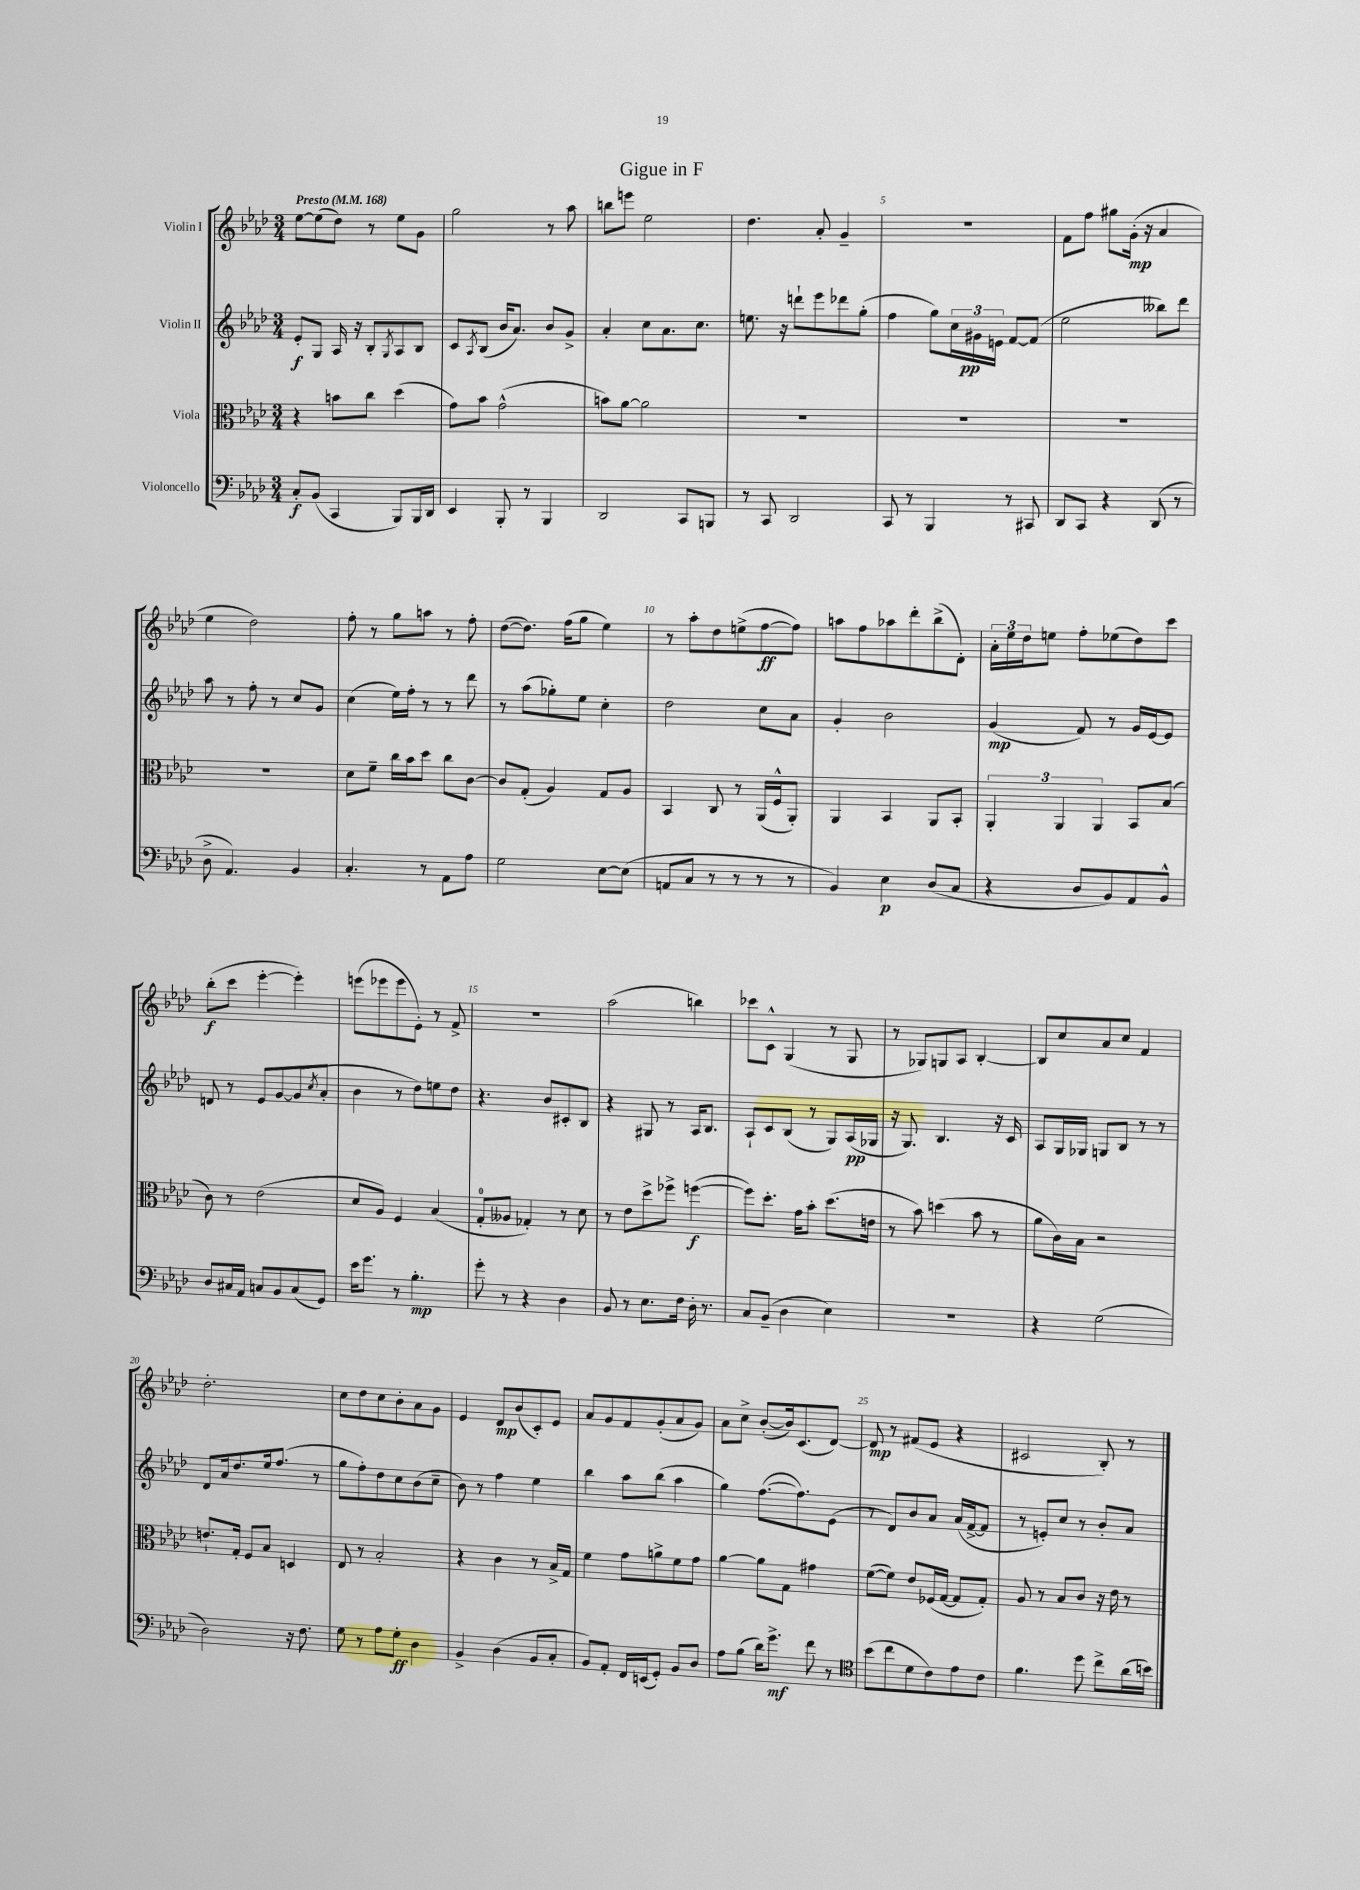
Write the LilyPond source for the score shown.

\header { title = "Gigue in F" }
<<
\new StaffGroup <<
\new Staff = "s0" \with { instrumentName = "Violin I" } {
    \clef treble \key aes \major \numericTimeSignature \time 3/4 \tempo "Presto" 4 = 168
    ees''8~ ees''8( des''8) r8 ees''8 g'8 |
    g''2 r8 aes''8 |
    b''8 e'''8 ees''2 |
    des''4. aes'8-. g'4-- |
    R2. |
    f'8 f''8 gis''8 g'16-.\mp( r16 aes'4 |
    ees''4 des''2) |
    f''8-. r8 g''8 a''8 r8 f''8-. |
    des''8~( des''8.) f''16( g''8 ees''4) |
    r8 aes''8-. des''8 e''8->( f''8~\ff f''8) |
    a''8 f''8 aes''8 des'''8-. bes''8->( des'8-.) |
    \tuplet 3/2 { aes'16-. ees''16 des''16 } e''8 f''8-. ees''8( des''8) c'''8 |
    bes''8-.\f( c'''8 ees'''4~-. ees'''4-.) |
    e'''8( ees'''8 ees'''8 ees'8-.) r8 f'8-> |
    R2. |
    aes''2( b''4) |
    ces'''8 c'8-^ g4( r8 g8 |
    r8 ges8) g8 aes8 bes4~-. |
    bes8 c''8 aes'8 c''8 f'4 |
    des''2.-. |
    c''8 des''8 c''8 bes'8-. aes'8 g'8 |
    ees'4 des'8\mp bes'8( c'8-.) ees'8 |
    aes'8 g'8 f'8 g'8-.( aes'8 g'8) |
    aes'8 c''8-> bes'8~-.( bes'16) c'8.( des'8~) |
    des'8\mp r8 fis'8( ees'8 r4 |
    cis'2 bes8-.) r8 \bar "|." |
}
\new Staff = "s1" \with { instrumentName = "Violin II" } {
    \clef treble \key aes \major \numericTimeSignature \time 3/4
    ees'8-.\f g8 aes16 r16 bes8-. \acciaccatura { g8 } aes8 bes8 |
    c'8 \acciaccatura { aes8 } bes8( bes'16 aes'8.) bes'8 g'8-> |
    aes'4-. c''8 aes'8. c''8. |
    e''8. r16 d'''8-! ees'''8 des'''8 g''8-.( |
    f''4 g''8) \tuplet 3/2 { c''16 gis'16\pp e'16 } f'8~ f'8( |
    ees''2 beses''8) des'''8 |
    aes''8 r8 f''8-. r8 c''8 g'8 |
    c''4( ees''16) f''16-. r8 r8 des'''8 |
    r8 aes''8( ges''8-.) ees''8 c''4-. |
    des''2 c''8 aes'8 |
    g'4-. bes'2 |
    g'4\mp( f'8) r8 g'16 ees'16~ ees'8 |
    d'8 r8 ees'8 g'8~ g'8( \acciaccatura { c''8 } aes'8-. |
    bes'4 r8 des''8) e''8 des''8 |
    r4. bes'8 cis'8-. bes8 |
    r4 gis8 r8 aes16 bes8. |
    aes8-! c'8 bes8( r8 g8) aes16\pp( ges16 |
    r16 g8.) bes4. r16 c'16 |
    aes8 g16 ges16 g8 bes8 r8 r8 |
    des'8 aes'16 des''8. ees''16 f''8.( r8 |
    g''8 f''8-.) des''8 c''8 bes'8( c''8-- |
    bes'8) r8 f''4 ees''4 |
    bes''4 aes''8 bes''8( aes''4 |
    g''4) f''8.~( f''8.) ees'8( |
    r8 des'8) bes'8 aes'8 aes'16( f'16~-> f'8 |
    r8 e'8-.) c''8 r8 bes'8-. aes'8 \bar "|." |
}
\new Staff = "s2" \with { instrumentName = "Viola" } {
    \clef alto \key aes \major \numericTimeSignature \time 3/4
    r4 b'8 c''8 des''4( |
    g'8) bes'8 g'2-^( |
    b'8) aes'8~ aes'2 |
    R2. |
    R2. |
    R2. |
    R2. |
    des'8 f'8-- c''16 bes'16 des''8 c''8 c'8~ |
    c'8 g8-.( aes4) g8 aes8 |
    bes,4 c8 r8 aes,16( f16-^ aes,8-.) |
    aes,4 bes,4 aes,8 bes,8-. |
    \tuplet 3/2 { aes,4-. aes,4 aes,4 } bes,8 bes8( |
    c'8) r8 ees'2( |
    des'8 aes8) f4 bes4( |
    g8-0-. aeses8 ges4-.) r8 des'8 |
    r8 ees'8 des''8-> fes''8-> f''4~\f( |
    f''8) des''8.-. g'16 bes'8-. des''8.( e'16 |
    r8 bes'8) d''4( bes'8 r8 |
    aes'8 c'16) bes16 r2 |
    e'8.-! g16-. f8 bes8 d4 |
    ees8 r8 bes2-. |
    r4 c'4 r8 bes16-> g16 |
    f'4 g'8 a'8-> f'8 g'8 |
    aes'4~ aes'8 g8 gis'4 |
    f'8~( f'8) ees'8 fes16( g16~ g8 g8-.) |
    aes8 r8 bes8 c'8 r16 ees'16 r8 \bar "|." |
}
\new Staff = "s3" \with { instrumentName = "Violoncello" } {
    \clef bass \key aes \major \numericTimeSignature \time 3/4
    c8-.\f bes,8( c,4 bes,,8) bes,,16 des,16 |
    ees,4 bes,,8-. r8 bes,,4 |
    des,2 c,8 b,,8 |
    r8 c,8 des,2 |
    c,8 r8 bes,,4 r8 cis,8 |
    des,8 c,8 r4 des,8( r8 |
    des8-> aes,4.) bes,4 |
    c4.-. r8 aes,8 aes8 |
    g2 ees8~ ees8( |
    a,8 c8 r8 r8 r8 r8 |
    bes,4) ees4\p des8( c8 |
    r4 des8 bes,8) aes,8 bes,8-^ |
    des8 cis16 aes,16 c8 bes,8 c8( g,8) |
    ees'16 g'8. r8 bes4.-.\mp |
    g'8-. r8 r4 des4 |
    bes,8 r8 ees8. f16 des16-. r8. |
    c8 bes,8--( des4 ees4) |
    R2. |
    r4 g2( |
    des2) r16 f8. |
    g8 r8 aes8 g8-.\ff des4 |
    bes,4-> des4( bes,8 c8-. |
    bes,8) aes,8-. f,16 e,16( g,8-.) bes,8 des8 |
    aes8 bes8( des'16) g'8.->\mf f'8 r8 |
    \clef tenor bes'8( c''8 des'8 c'8) ees'8 c'8 |
    f'4. des''8 c''8-> aes'16( b'16) \bar "|." |
}
>>
>>
\layout { \context { \Score \override BarNumber.break-visibility = ##(#f #t #t) barNumberVisibility = #(every-nth-bar-number-visible 5) } }
